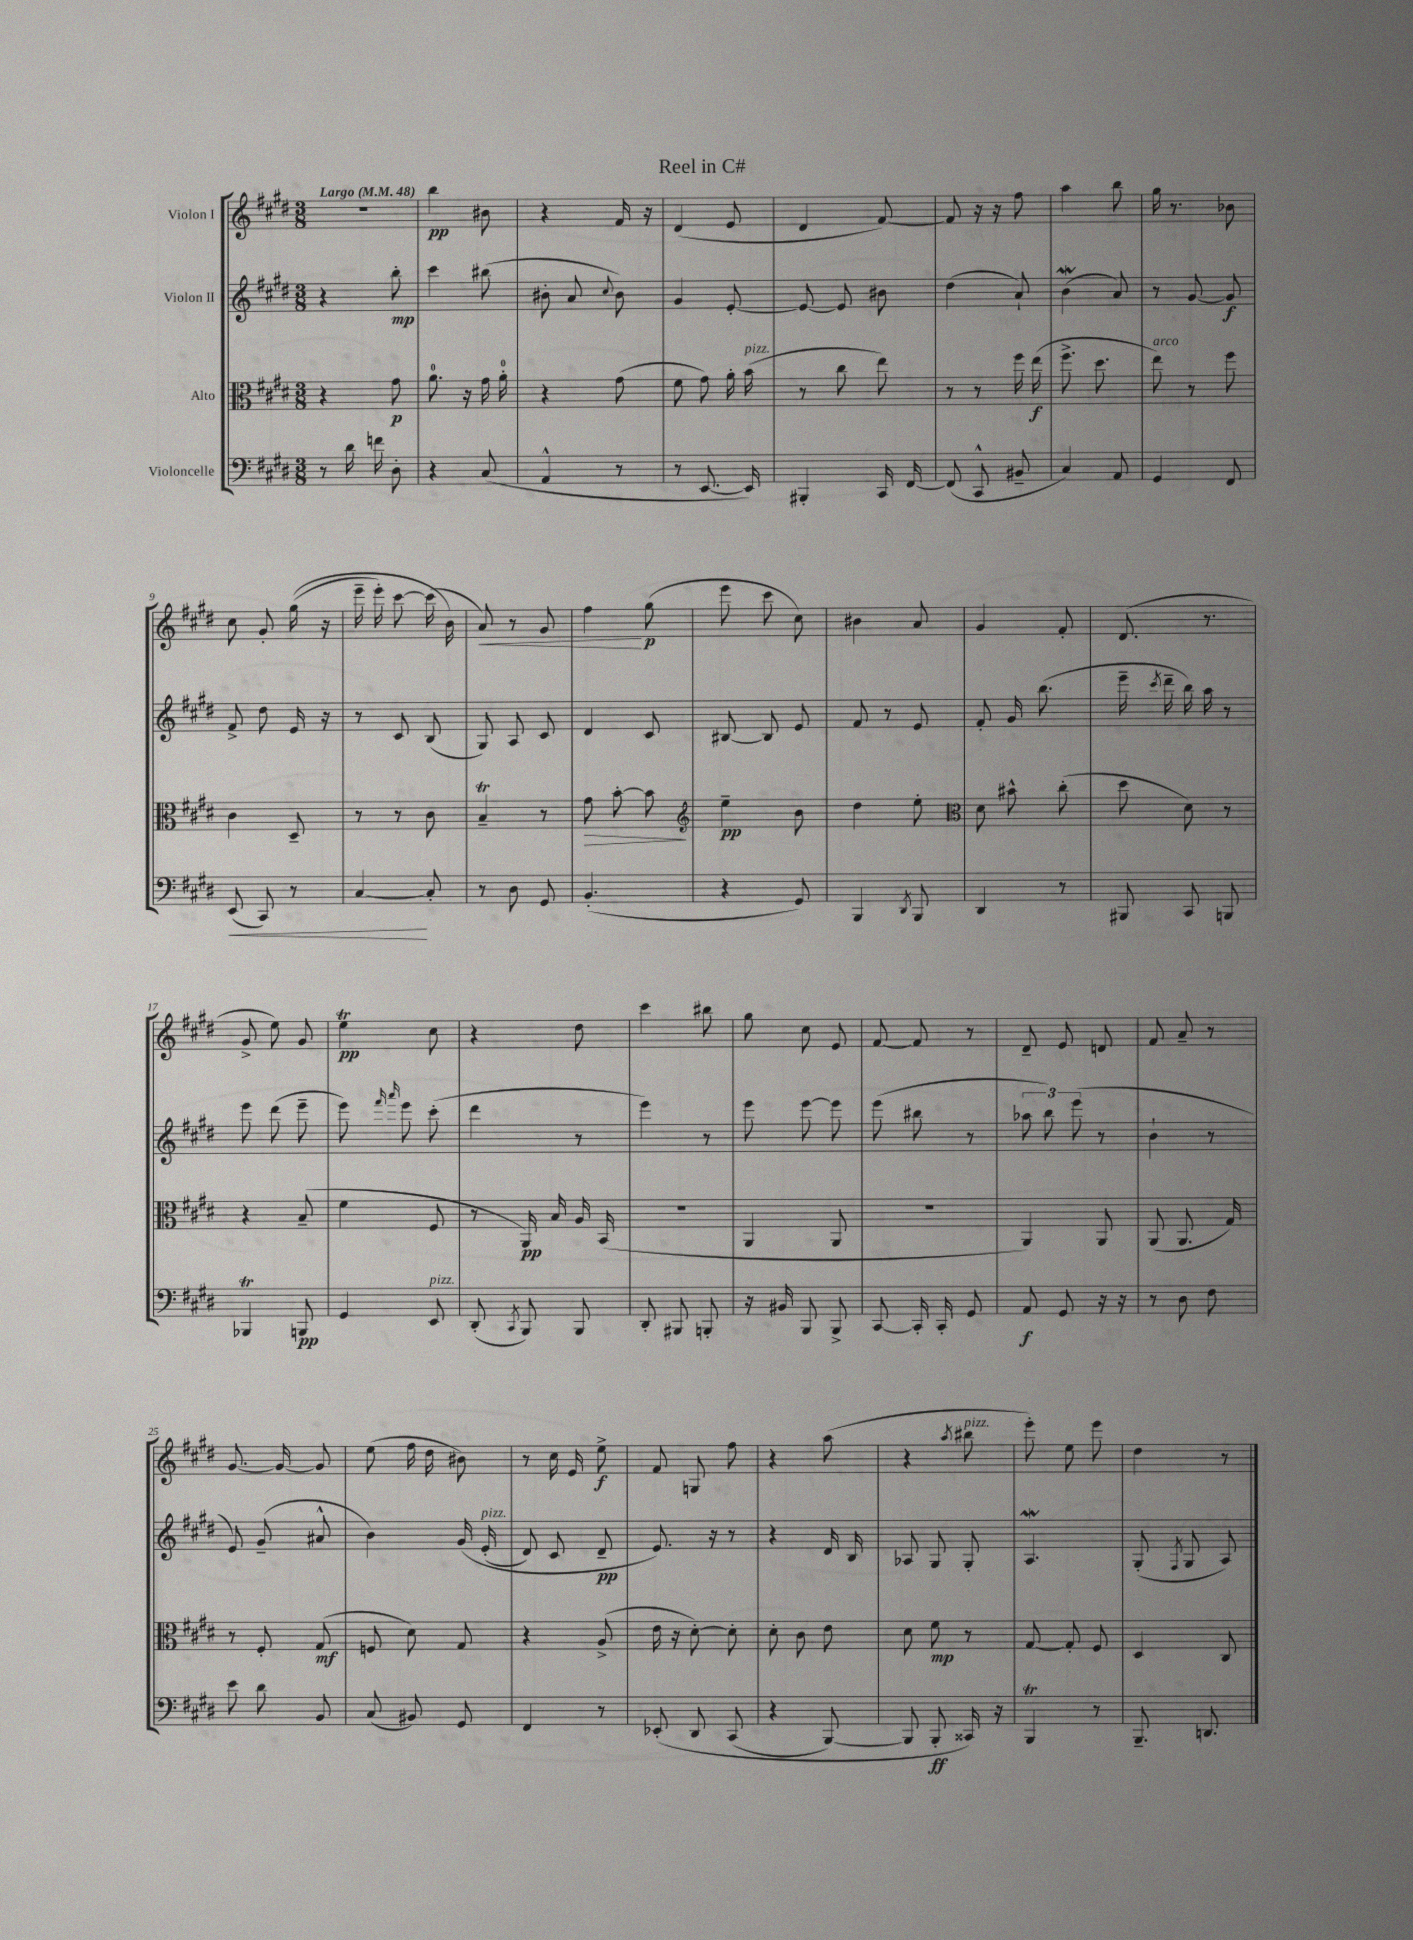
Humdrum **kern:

**kern	**kern	**kern	**kern
*staff4	*staff3	*staff2	*staff1
*clefF4	*clefC3	*clefG2	*clefG2
*k[f#c#g#d#]	*k[f#c#g#d#]	*k[f#c#g#d#]	*k[f#c#g#d#]
*M3/8	*M3/8	*M3/8	*M3/8
*MM48	*MM48	*MM48	*MM48
8r	4r	4r	4.r
16d#\	.	.	.
16f\	.	.	.
8D#'\	8g#\	8bb'\	.
=	=	=	=
4r	8.a\	4ccc#\	4bb\
.	16r	.	.
(8C#/	16g#\	(8bb#\	8b#\
.	16a'\	.	.
=	=	=	=
4AA^^/	4r	8b#'\	4r
.	.	8a/	.
.	.	8qqcc#/	.
8r	(8g#\	8b#\)	16f#/
.	.	.	16r
=	=	=	=
8r	8f#\	4g#/	(4d#/
[8.EE/	8g#\)	.	.
.	16a'\	[8e'/	8e/
16EE/])	(16b\	.	.
=	=	=	=
4BBB#'/	8r	8e/_	4d#/
.	8cc#\	8e/]	.
16CC#/	8ee\)	8b#\	[8f#/)
[16FF#/	.	.	.
=	=	=	=
(8FF#/]	8r	(4dd#\	8f#/]
8CC#^^/	8r	.	16r
.	.	.	16r
8BB#~/	16ff#\	8a`/)	8ff#\
.	(16ee\	.	.
=	=	=	=
4C#/)	8.ff#^\	(4b\	4aa\
.	8.dd#\	.	.
8AA/	.	8a/)	8bb\
=	=	=	=
4GG#/	8ee\)	8r	16gg#\
.	.	.	8.r
.	8r	[8g#/	.
8FF#/	8ff#\	8g#/]	8b-\
=	=	=	=
(8EE/	4c#\	8f#^/	8cc#\
8CC#/)	.	8dd#\	8g#'/
8r	8D#~/	16e/	&((16gg#\
.	.	16r	16r
=	=	=	=
[4C#/	8r	8r	16eee~\
.	.	.	16eee'\)
.	8r	8c#/	[8ccc#\
8C#'/]	8c#\	(8B/	(16ccc#\]
.	.	.	16b\&)
=	=	=	=
8r	4B~/	8G#/)	8a/)
8D#\	.	8A/	8r
8GG#/	8r	8c#/	8g#/
=	=	=	=
(4.BB'/	8g#\	4d#/	4ff#\
.	[8b'\	.	.
.	8b\]	8c#/	(8gg#\
=	=	=	=
*	*clefG2	*	*
4r	4ee~\	[8B#/	8eee\
.	.	8B#/]	8ccc#\
8GG#/)	8b\	8e/	8cc#\)
=	=	=	=
4BBB/	4dd#\	8f#/	4b#\
.	.	8r	.
8qDD#/	.	.	.
8BBB/	8ee'\	8e/	8a/
=	=	=	=
*	*clefC3	*	*
4DD#/	8d#\	8f#'/	4g#/
.	8b#^^\	16g#/	.
.	.	(8.bb\	.
8r	(8cc#'\	.	8f#'/
=	=	=	=
8BBB#/	8dd#\	16eee~\	(8.d#/
.	.	8qccc#/	.
.	.	16ddd#~\	.
8CC#/	8d#\)	16bb\)	.
.	.	16aa\	8.r
8BBB/	8r	8r	.
=	=	=	=
4BBB-/	4r	8eee\	8g#^/
.	.	(8ddd#\	8ee\)
8BBB/	(8B~/	8eee~\	8g#/
=	=	=	=
4GG#/	4f#\	8eee\)	4ee\
.	.	16qqfff#/	.
.	.	16qqaaa/	.
.	.	8eee\	.
8EE/	8F#/	(8ccc#'\	8cc#\
=	=	=	=
(8DD#'/	8r	4ddd#\	4r
8qCC#/	.	.	.
8BBB/)	16AA/)	.	.
.	16B/	.	.
8BBB/	16A/	8r	8dd#\
.	(16BB/	.	.
=	=	=	=
8DD#'/	4.r	4eee\)	4ccc#\
8BBB#/	.	.	.
8BBB'/	.	8r	8bb#\
=	=	=	=
16r	4AA/	8eee\	8gg#\
16BB#/	.	.	.
8BBB/	.	[8eee\	8cc#\
8BBB^/	8AA/	8eee\]	8e/
=	=	=	=
[8CC#/	4.r	(8eee\	[8f#/
16CC#'/]	.	8bb#\	8f#/]
16CC#'/	.	.	.
8GG#/	.	8r	8r
=	=	=	=
8AA/	4AA/)	12aa-\	8d#~/
.	.	12bb\)	.
8GG#/	.	.	8e/
.	.	(12eee\	.
16r	8AA/	8r	8d/
16r	.	.	.
=	=	=	=
8r	(8AA/	4b`\	8f#/
8D#\	8.AA/	.	8a~/
8F#\	.	8r	8r
.	16G#/)	.	.
=	=	=	=
8e\	8r	8e/)	[8.g#/
8d#\	8F#'/	(8g#~/	.
.	.	.	16g#/_
8BB/	(8G#/	8a#^^/	8g#/]
=	=	=	=
(8C#/	8F/	4b\)	(8ee\
8BB#/)	8d#\)	.	16ff#\
.	.	.	16dd#\
8GG#/	8G#/	&(16g#/	8b#\)
.	.	(16e'/	.
=	=	=	=
4FF#/	4r	8d#/)	8r
.	.	8c#/	16cc#\
.	.	.	16e/
8r	(8A^/	8d#~/	8ee^\
=	=	=	=
&(8EE-'/	16e\	8.e/&)	8f#/
.	16r	.	.
8DD#/	[8d#'\)	.	8G/
.	.	16r	.
(8CC#/	8d#'\]	8r	8ff#\
=	=	=	=
4r	8d#'\	4r	4r
.	8c#\	.	.
[8BBB/)	8e\	16d#/	(8aa\
.	.	16B/	.
=	=	=	=
8BBB/]	8d#\	8A-/	4r
8BBB'/	8f#\	8G#/	.
.	.	.	8qaa/
16CC##/&)	8r	8G#'/	8bb#\
16r	.	.	.
=	=	=	=
4BBB/	[8G#/	4.A/	8eee'\)
.	8G#'/]	.	8ee\
8r	8F#/	.	8eee\
=	=	=	=
8.BBB~/	4D#/	(8G#'/	4dd#\
.	.	8qF#/	.
.	.	8G#/	.
8.DD/	.	.	.
.	8C#/	8A/)	8r
==	==	==	==
*-	*-	*-	*-
